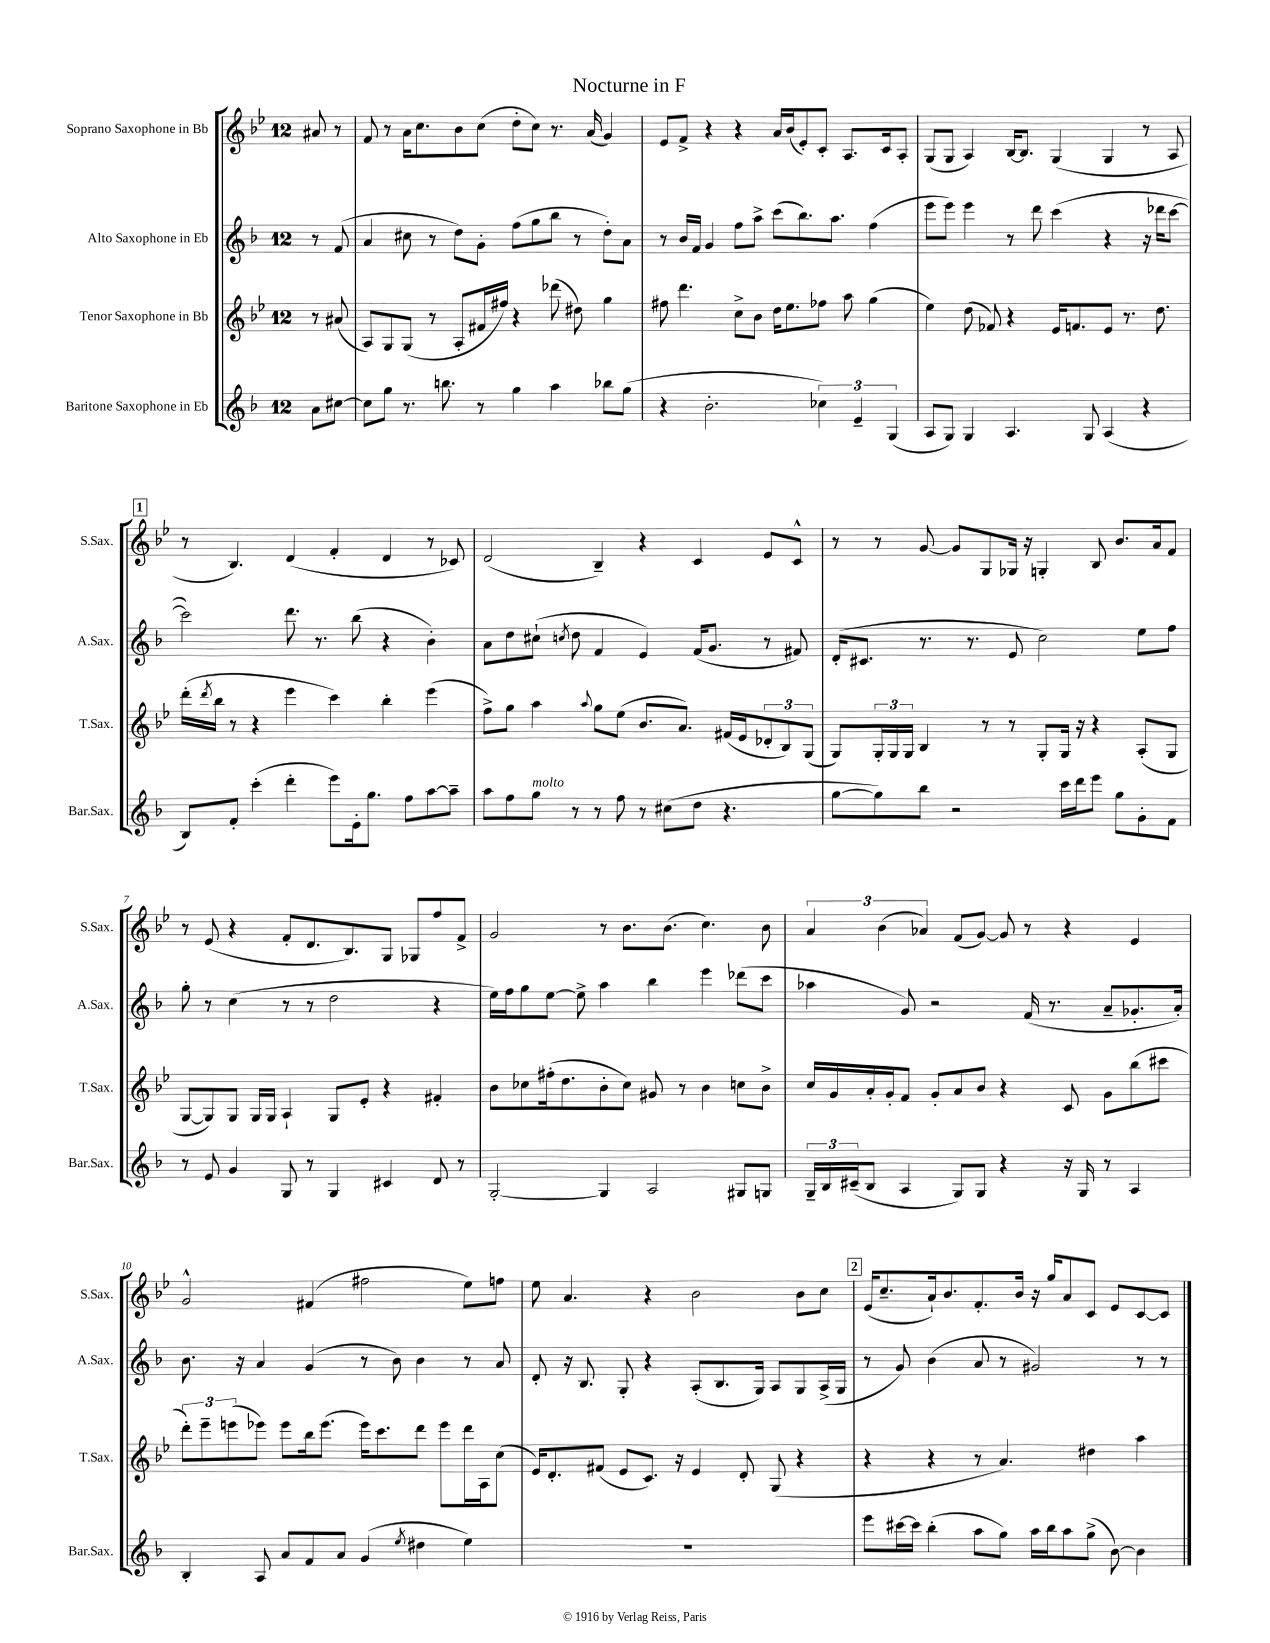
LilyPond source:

\header { title = "Nocturne in F" }
<<
\new StaffGroup <<
\new Staff = "s0" \with { instrumentName = "Soprano Saxophone in Bb" shortInstrumentName = "S.Sax." } {
    \clef treble \key bes \major \once \override Staff.TimeSignature.style = #'single-digit \time 12/8 \partial 4
    ais'8 r8 |
    f'8 r8 a'16 c''8. bes'8 c''8( d''8-. c''8) r8. a'16( g'4) |
    ees'8 f'8-> r4 r4 a'16 bes'16( ees'8-.) c'8-. a8. c'16 a8-. |
    g8( g8 a4) bes16~ bes8. g4( g4 r8 a8 |
    \mark \markup { \box "1" } r8 bes4.) d'4( f'4-. d'4 r8 ces'8) |
    d'2( bes4--) r4 c'4 ees'8 c'8-^ |
    r8 r8 g'8~ g'8 g8 ges16 r16 g4-. bes8 bes'8. a'16 f'8 |
    r8 ees'8( r4 f'8-. d'8. bes8.) g8 ges8 f''8 f'8-> |
    g'2 r8 bes'8. bes'8.( c''4.) bes'8 |
    \tuplet 3/2 { a'4 bes'4( aes'4) } f'8( g'8~) g'8 r8 r4 ees'4 |
    g'2-^ fis'4( fis''2 ees''8) f''8 |
    ees''8 a'4. r4 bes'2 bes'8 c''8 |
    \mark \markup { \box "2" } ees'16( c''8.-- a'16-!) bes'8. f'8.-. bes'16 r16 g''16 a'8 c'8 ees'8 c'8~ c'8 \bar "|." |
}
\new Staff = "s1" \with { instrumentName = "Alto Saxophone in Eb" shortInstrumentName = "A.Sax." } {
    \clef treble \key f \major \once \override Staff.TimeSignature.style = #'single-digit \time 12/8 \partial 4
    r8 f'8( |
    a'4 cis''8 r8 d''8) g'8-. f''8( g''8 bes''8 r8 d''8-.) a'8 |
    r8 bes'16 f'16 g'4 f''8 a''8-> c'''8( bes''8.) a''8. f''4( |
    e'''8 e'''8) e'''4 r8 d'''8 c'''4( r4 r16 des'''16 c'''8~ |
    \mark \markup { \box "1" } c'''2) d'''8. r8. bes''8( r4 bes'4-.) |
    a'8 d''8 cis''8-!( \acciaccatura { c''8 } d''8 f'4 e'4) f'16( g'8. r8 fis'8) |
    d'16-.( cis'8. r8. r8. e'8 c''2) e''8 f''8 |
    g''8-. r8 c''4( r8 r8 d''2 r4 |
    e''16) f''16 g''8 e''8~ e''8-> a''4 bes''4 e'''4 des'''8( c'''8 |
    aes''4 g'8) r2 f'16( r8. a'8-- ges'8.-. a'16-.) |
    bes'8. r16 a'4 g'4( r8 bes'8) bes'4 r8 a'8 |
    d'8-. r16 bes8. g8-. r4 a8-.( bes8. g16) a8 g8 a16->( g16 |
    \mark \markup { \box "2" } r8 g'8) bes'4( a'8 r8 gis'2) r8 r8 \bar "|." |
}
\new Staff = "s2" \with { instrumentName = "Tenor Saxophone in Bb" shortInstrumentName = "T.Sax." } {
    \clef treble \key bes \major \once \override Staff.TimeSignature.style = #'single-digit \time 12/8 \partial 4
    r8 ais'8( |
    a8) g8 g8( r8 a8-. fis'16 fis''16) r4 des'''8( dis''8) g''4 |
    fis''8 d'''4. c''8-> bes'8 d''16 ees''8. fes''8 a''8 g''4( |
    ees''4) d''8( fes'8) r4 ees'16 f'8. ees'8 r8. d''8. |
    \mark \markup { \box "1" } d'''16-.( \acciaccatura { d'''8 } bes''16 r8 r4 ees'''4 c'''4) bes''4-. ees'''4( |
    f''8->) g''8 a''4 \appoggiatura { a''8 } g''8 ees''8( bes'8. a'8.) fis'16( ees'16 \tuplet 3/2 { des'8-. bes8) g8( } |
    g8) \tuplet 3/2 { g16-. g16 g16 } bes4 r8 r8 g8-. g16 r16 r4 a8-.( g8 |
    g8~ g8) g8 g16 g16 a4-! g8 ees'8-. r4 fis'4-. |
    bes'8 ces''8 fis''16-.( d''8. bes'8-. ces''8) gis'8 r8 bes'4 c''8 bes'8-> |
    c''16 g'16 a'16-. g'16-. f'8 g'8-. a'8 bes'8 r4 c'8 g'8 bes''8( cis'''8 |
    \tuplet 3/2 { d'''8-.) ees'''8-- e'''8( } ees'''8) ees'''8 bes''16 ees'''8.( ees'''16) c'''8. d'''8 ees'''8 d'''16 a16 c''8( |
    ees'16) d'8.-. fis'8( ees'8 c'8.) r16 ees'4 d'8-. g8( r4 |
    \mark \markup { \box "2" } r4 r4 r8 a'4.) dis''4 a''4 \bar "|." |
}
\new Staff = "s3" \with { instrumentName = "Baritone Saxophone in Eb" shortInstrumentName = "Bar.Sax." } {
    \clef treble \key f \major \once \override Staff.TimeSignature.style = #'single-digit \time 12/8 \partial 4
    a'8 cis''8~ |
    cis''8 g''8 r8. b''8. r8 g''4 a''4 bes''8 g''8( |
    r4 bes'2.-. \tuplet 3/2 { ces''4) e'4-- g4( } |
    a8 g8) g4 a4. g8 a4( r4 |
    \mark \markup { \box "1" } bes8) f'8-. c'''4-.( d'''4-. e'''8) e'16-. g''8. f''8 a''8~ a''8-- |
    a''8 f''8 g''8^\markup { \italic "molto" } r8 r8 f''8 r8 cis''8( d''8 r4. |
    g''8~ g''8) bes''8 r2 c'''16 d'''16 e'''8 g''8 g'8-. f'8 |
    r8 e'8 g'4 g8 r8 g4 cis'4 d'8 r8 |
    g2~-. g4 a2 gis8 g8 |
    \tuplet 3/2 { g16-- bes16 cis'16--( } bes8 a4 g8) g8 r4 r16 g16 r8 a4 |
    bes4-. a8 a'8 f'8 a'8 g'4( \acciaccatura { e''8 } dis''4 e''4) |
    R1. |
    \mark \markup { \box "2" } e'''8 cis'''16~ cis'''16 bes''4-.( a''8 g''8) a''16 bes''16 a''8 g''8->( bes'8~) bes'4 \bar "|." |
}
>>
>>
